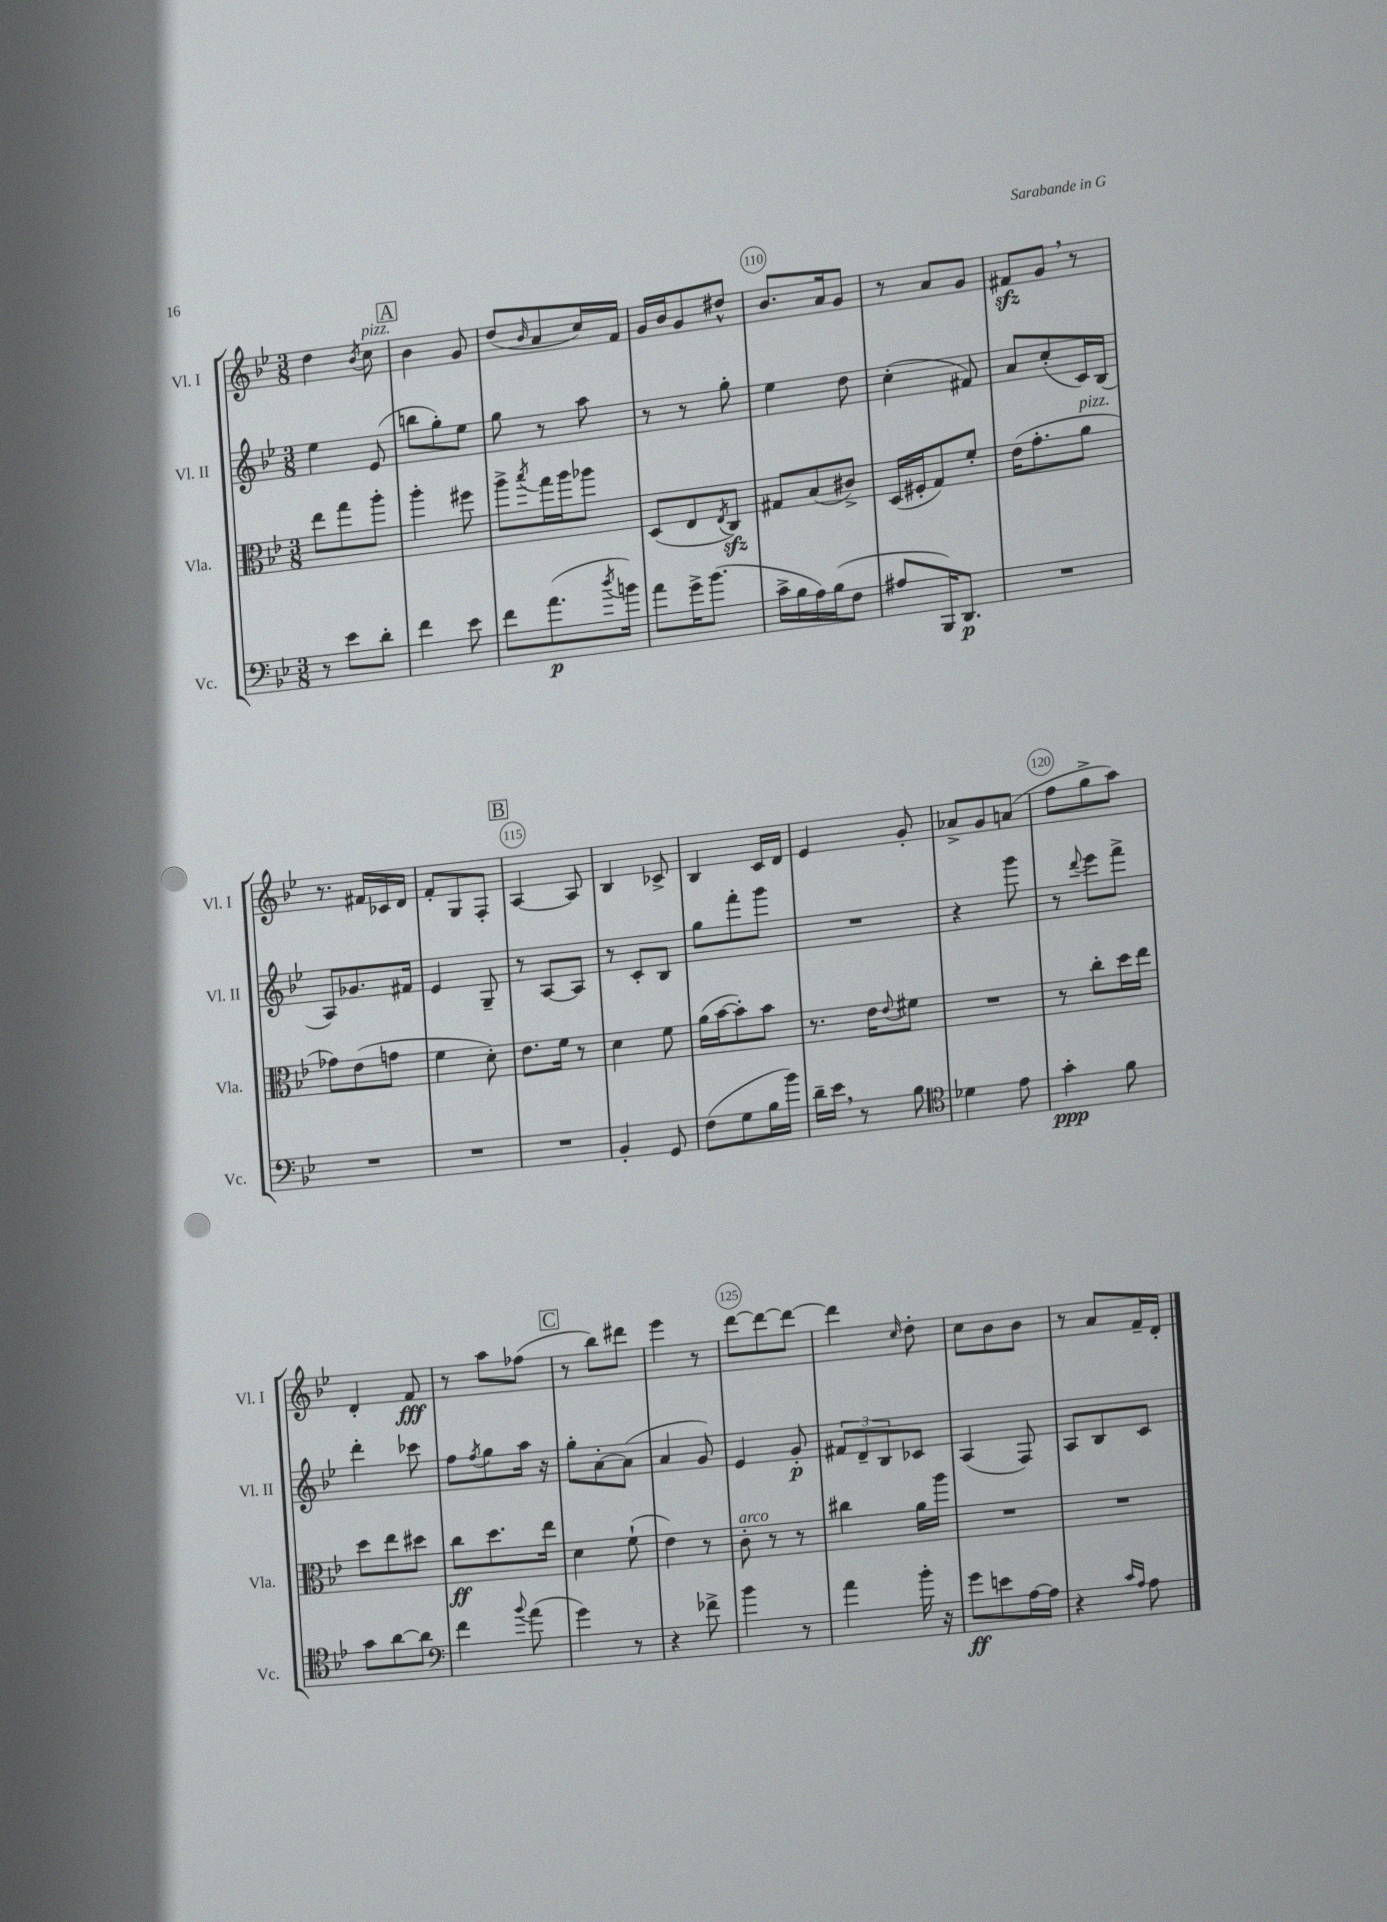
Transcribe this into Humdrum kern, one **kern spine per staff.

**kern	**dynam	**kern	**dynam	**kern	**dynam	**kern	**dynam
*part4	*part4	*part3	*part3	*part2	*part2	*part1	*part1
*staff4	*staff4	*staff3	*staff3	*staff2	*staff2	*staff1	*staff1
*I"Vc.	*	*I"Vla.	*	*I"Vl. II	*	*I"Vl. I	*
*I'Vc.	*	*I'Vla.	*	*I'Vl. II	*	*I'Vl. I	*
*clefF4	*	*clefC3	*	*clefG2	*	*clefG2	*
*k[b-e-]	*	*k[b-e-]	*	*k[b-e-]	*	*k[b-e-]	*
*M3/8	*	*M3/8	*	*M3/8	*	*M3/8	*
=106	=106	=106	=106	=106	=106	=106	=106
8r	.	8ee-\L	.	4ee-\	.	4dd\	.
8e-\L	.	8gg\	.	.	.	.	.
.	.	.	.	.	.	8qb-/	.
!	!	!	!	!	!	!LO:TX:a:i:t=pizz.	!
8d'\J	.	8aa'\J	.	(8e-/	.	8cc\	.
!!LO:REH:place=s1:t=A
=107	=107	=107	=107	=107	=107	=107	=107
4f\	.	4aa'\	.	8bbn\L	.	4b-\	.
.	.	.	.	8gg'\)	.	.	.
8e-\	.	8ff#X\	.	8ee-\J	.	8g/	.
=108	=108	=108	=108	=108	=108	=108	=108
8f\L	.	8aa^\L	.	8gg\	.	(8dd/L	.
.	.	8qbb-/	.	.	.	16qqb-/	.
(8.a\	p	16gg\L	.	8r	.	8a/	.
.	.	16aa\J	.	.	.	.	.
.	.	8aa-X\J	.	8aa\	.	16cc/L)	.
8qdd/	.	.	.	.	.	.	.
16bn\Jk)	.	.	.	.	.	16f/JJ	.
=109	=109	=109	=109	=109	=109	=109	=109
8a\L	.	(8D/L	.	8r	.	16g/LL	.
.	.	.	.	.	.	16b-/J	.
16g^\K	.	8E-/	.	8r	.	8g/	.
(8.b-\J	.	.	.	.	.	.	.
.	.	8qE-/	.	.	.	.	.
.	.	8Czz/J)	.	8gg'\	.	8dd#X^^/J	.
=110	=110	=110	=110	=110	=110	=110	=110
16c^\LL	.	8G#X/L	.	4ee-\	.	8.b-/L	.
16B-\	.	.	.	.	.	.	.
16A\)	.	(8B-/	.	.	.	.	.
(16B-\J	.	.	.	.	.	16a/k	.
8F\J	.	8c#X^/J)	.	8dd\	.	8g/J	.
=111	=111	=111	=111	=111	=111	=111	=111
8A#X/L	.	(16D/LL	.	(4cc'\	.	8r	.
.	.	16F#X'/J	.	.	.	.	.
16BBB-/K)	.	8G/)	.	.	.	8a/L	.
8.DD/J	p	.	.	.	.	.	.
.	.	8f'/J	.	8f#X/)	.	8g/J	.
=112	=112	=112	=112	=112	=112	=112	=112
4.r	.	(16e-\KL	.	8a/L	.	8f#Xzz/L	.
.	.	8.g'\	.	.	.	.	.
.	.	.	.	(8cc'/	.	8g,/J	.
!	!	!LO:TX:a:i:t=pizz.	!	!	!	!	!
.	.	8a\J	.	16c/L)	.	8r	.
.	.	.	.	(16B-/JJ	.	.	.
!!LO:LB:g=z
=113	=113	=113	=113	=113	=113	=113	=113
4.r	.	8g-X\L)	.	8A/L)	.	8.r	.
.	.	(8e-\	.	8.g-X/	.	.	.
.	.	.	.	.	.	16f#X/LL	.
.	.	8gn\J	.	.	.	16c-X/	.
.	.	.	.	16f#X/Jk	.	16d/JJ	.
=114	=114	=114	=114	=114	=114	=114	=114
4.r	.	4f\	.	4e-/	.	8f'/L	.
.	.	.	.	.	.	8G/	.
.	.	8d'\)	.	8G~/	.	8F'/J	.
!!LO:REH:place=s1:t=B
=115	=115	=115	=115	=115	=115	=115	=115
4.r	.	8.e-\L	.	8r	.	[4A/	.
.	.	.	.	[8A/L	.	.	.
.	.	16f\Jk	.	.	.	.	.
.	.	8r	.	8A/J]	.	8A/]	.
=116	=116	=116	=116	=116	=116	=116	=116
4BB-'/	.	4d\	.	8r	.	4B-/	.
.	.	.	.	8c'/L	.	.	.
8GG/	.	8f\	.	8B-/J	.	8c-X^/	.
=117	=117	=117	=117	=117	=117	=117	=117
(8F\L	.	(16a\LL	.	8gg\L	.	4B-/	.
.	.	[16b-\J	.	.	.	.	.
8G\	.	8b-'\])	.	8fff'\	.	.	.
16B-\L	.	8b-\J	.	8ggg\J	.	16c/LL	.
16b-\JJ)	.	.	.	.	.	16d/JJ	.
=118	=118	=118	=118	=118	=118	=118	=118
16d~\LL	.	8.r	.	4.r	.	4e-/	.
16e-,\JJ	.	.	.	.	.	.	.
8r	.	.	.	.	.	.	.
.	.	16e-\KL	.	.	.	.	.
.	.	8qqe-/	.	.	.	.	.
8B-\	.	8f#X\J	.	.	.	8g'/	.
=119	=119	=119	=119	=119	=119	=119	=119
*clefC4	*	*	*	*	*	*	*
4d-X\	.	4.r	.	4r	.	8a-X^/L	.
.	.	.	.	.	.	8g/	.
8e-\	.	.	.	8ggg\	.	(8an/J	.
=120	=120	=120	=120	=120	=120	=120	=120
4g'\	ppp	8r	.	8r	.	8ff\L	.
.	.	.	.	8qqddd/	.	.	.
.	.	8cc'\L	.	8eee-\L	.	8gg^\	.
8f\	.	16dd\L	.	8fff^\J	.	8aa\J)	.
.	.	16ee-\JJ	.	.	.	.	.
!!LO:LB:g=z
=121	=121	=121	=121	=121	=121	=121	=121
8g\L	.	8dd\L	.	4ddd'\	.	4d'/	.
[8a\	.	8ee-\	.	.	.	.	.
8a\J]	.	8dd#X\J	.	8ccc-X\	.	8f/	fff
=122	=122	=122	=122	=122	=122	=122	=122
*clefF4	*	*	*	*	*	*	*
4f\	.	8cc\L	ff	8ff\L	.	8r	.
.	.	.	.	8qff/	.	.	.
.	.	8.dd\	.	8gg\	.	8aa\L	.
8qqb-/	.	.	.	.	.	.	.
(8a\	.	.	.	16aa\Jk	.	(8ff-X\J	.
.	.	16ee-\Jk	.	16r	.	.	.
!!LO:REH:place=s1:t=C
=123	=123	=123	=123	=123	=123	=123	=123
4g\)	.	4d\	.	8gg'\L	.	8r	.
.	.	.	.	[8a'\	.	8bb-\L)	.
8r	.	(8f`\	.	(8a\J]	.	8ddd#X\J	.
=124	=124	=124	=124	=124	=124	=124	=124
4r	.	4e-\)	.	4a/	.	4eee-\	.
8f-X^\	.	8r	.	8g/)	.	8r	.
=125	=125	=125	=125	=125	=125	=125	=125
!	!	!LO:TX:a:i:t=arco	!	!	!	!	!
4b-\	.	8c'\	.	4e-/	.	[8ddd\L	.
.	.	8r	.	.	.	8ddd\_	.
8r	.	8r	.	8g'/	p	8ddd\J_	.
=126	=126	=126	=126	=126	=126	=126	=126
4a\	.	4cc#X\	.	12f#X/L	.	4ddd\]	.
.	.	.	.	12d~/	.	.	.
.	.	.	.	12B-/	.	.	.
.	.	.	.	.	.	16qqcc/	.
16b-'\	.	16a\LL	.	8c-X/J	.	8dd'\	.
16r	.	16aa\JJ	.	.	.	.	.
=127	=127	=127	=127	=127	=127	=127	=127
8g\L	ff	4.r	.	(4A/	.	8cc\L	.
8en\	.	.	.	.	.	8b-\	.
[16A\L	.	.	.	8F/)	.	8b-\J	.
16A\JJ]	.	.	.	.	.	.	.
=128	=128	=128	=128	=128	=128	=128	=128
4r	.	4.r	.	8A/L	.	8r	.
.	.	.	.	8B-/	.	8a/L	.
16qqc/LL	.	.	.	.	.	.	.
16qqA/JJ	.	.	.	.	.	.	.
8A\	.	.	.	8c/J	.	16f~/L	.
.	.	.	.	.	.	16d'/JJ	.
==	==	==	==	==	==	==	==
*-	*-	*-	*-	*-	*-	*-	*-
